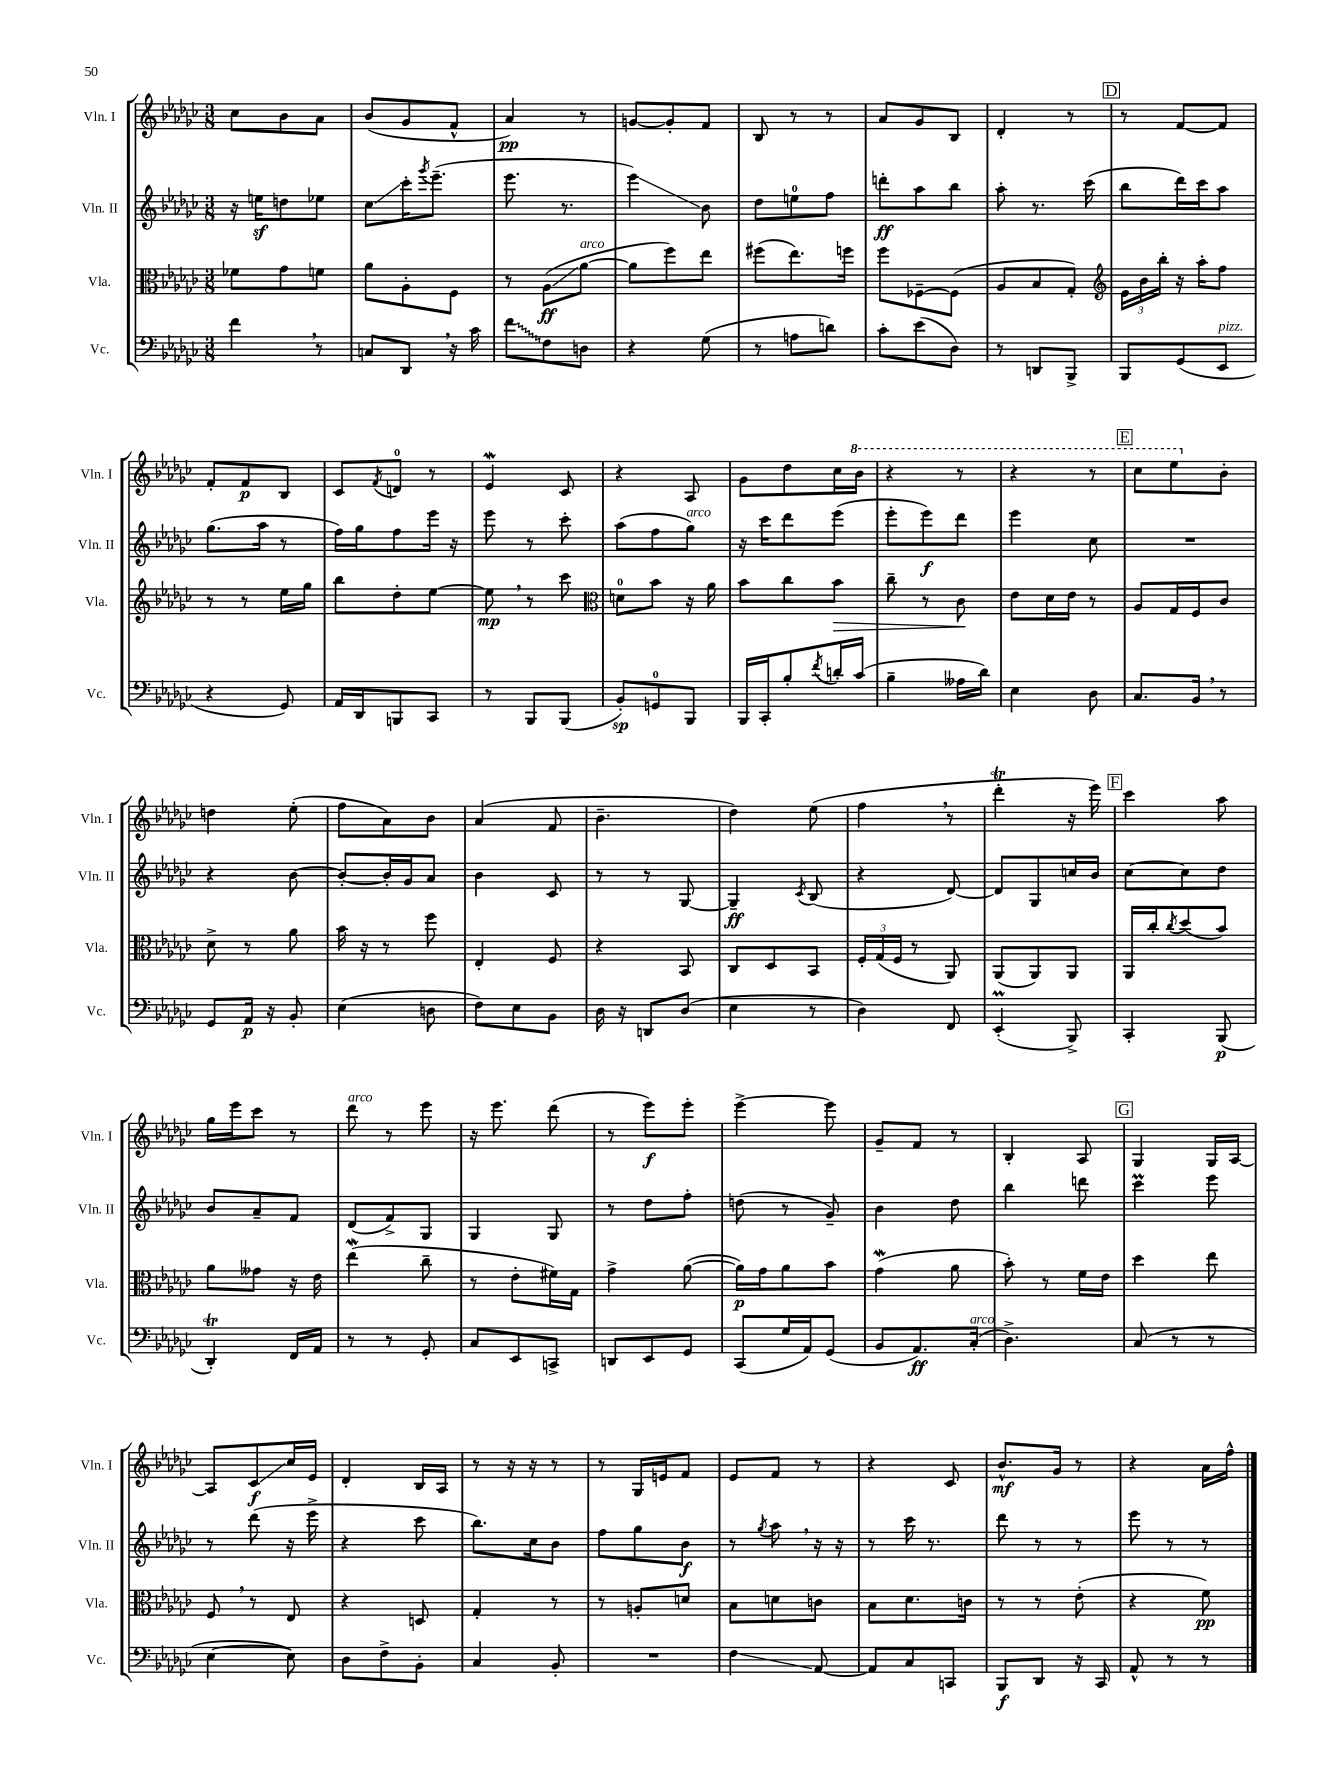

**kern	**kern	**kern	**kern
*staff4	*staff3	*staff2	*staff1
*clefF4	*clefC3	*clefG2	*clefG2
*k[b-e-a-d-g-c-]	*k[b-e-a-d-g-c-]	*k[b-e-a-d-g-c-]	*k[b-e-a-d-g-c-]
*M3/8	*M3/8	*M3/8	*M3/8
4f	8f-	16r	8cc-
.	.	16ee	.
.	8g-	8dd	8b-
8r	8f	8ee-	8a-
=	=	=	=
8C	8a-	8cc-	(8b-
8DD-	8A-'	16ccc-'	8g-
.	.	8qggg-	.
.	.	(8.eee-~	.
16r	8F	.	8f^^
16c-	.	.	.
=	=	=	=
8f	8r	8.eee-	4a-)
8F	(8A-	.	.
.	.	8.r	.
8D	[8a-	.	8r
=	=	=	=
4r	8a-]	4eee-)	[8g
.	8ff)	.	8g']
(8G-	8ee-	8b-	8f
=	=	=	=
8r	(8ff#	8dd-	8B-
8A	8.ee-)	8ee	8r
8d)	.	8ff	8r
.	16ff	.	.
=	=	=	=
8c-'	8ff	8ddd'	8a-
(8e-	[8F-~	8aa-	8g-
8D-)	(8F-]	8bb-	8B-
=	=	=	=
8r	8A-	8aa-'	4d-'
8DD	8B-	8.r	.
8BBB-^	8G-')	.	8r
.	.	(16ccc-	.
=	=	=	=
*	*clefG2	*	*
8BBB-	24e-	8bb-	8r
.	24b-	.	.
.	24bb-'	.	.
(8GG-	16r	16ddd-)	[8f
.	16aa-'	16ccc-	.
8EE-	8ff	8aa-	8f]
=	=	=	=
4r	8r	(8.gg-	8f'
.	8r	.	8f
.	.	16aa-	.
8GG-)	16ee-	8r	8B-
.	16gg-	.	.
=	=	=	=
16AA-	8bb-	16ff)	8c-
16DD-	.	16gg-	.
.	.	.	8qf
8BBB	8dd-'	8ff	8d
8CC-	[8ee-	16eee-	8r
.	.	16r	.
=	=	=	=
8r	8ee-]	8eee-	4e-
8BBB-	8r	8r	.
(8BBB-	8ccc-	8ccc-'	8c-
=	=	=	=
*	*clefC3	*	*
8BB-')	8d	(8aa-	4r
8GG	8b-	8ff	.
8BBB-	16r	8gg-)	8A-
.	16a-	.	.
=	=	=	=
16BBB-	8b-	16r	8g-
16CC-'	.	16ccc-	.
8B-'	8cc-	8ddd-	8dd-
8qf	.	.	.
16d'	8b-	(8eee-	16cc-
(16c-	.	.	16bb-
=	=	=	=
4B-~	8cc-~	8eee-'	4r
.	8r	8eee-)	.
16A--	8c-	8ddd-	8r
16d-)	.	.	.
=	=	=	=
4E-	8e-	4eee-	4r
.	16d-	.	.
.	16e-	.	.
8D-	8r	8cc-	8r
=	=	=	=
8.C-	8A-	4.r	8ccc-
.	16G-	.	8eee-
16BB-	16F	.	.
8r	8c-	.	8b-'
=	=	=	=
8GG-	8d-^	4r	4dd
16AA-	8r	.	.
16r	.	.	.
8BB-'	8a-	[8b-	(8ee-'
=	=	=	=
(4E-	16b-	8b-'_	8ff
.	16r	.	.
.	8r	16b-']	8a-)
.	.	16g-	.
8D	8ff	8a-	8b-
=	=	=	=
8F)	4E-'	4b-	(4a-
8E-	.	.	.
8BB-	8F	8c-	8f
=	=	=	=
16D-	4r	8r	4.b-~
16r	.	.	.
8DD	.	8r	.
(8D-	8BB-	[8G-	.
=	=	=	=
4E-	8C-	4G-~]	4dd-)
.	8D-	.	.
.	.	8qc-	.
8r	8BB-	(8B-	(8ee-
=	=	=	=
4D-)	24F'	4r	4ff
.	(24G-	.	.
.	24F	.	.
.	8r	.	.
8FF	8AA-)	[8d-)	8r
=	=	=	=
(4EE-'	(8AA-	8d-]	4ddd-'
.	8AA-)	8G-	.
8BBB-^)	8AA-	16cc	16r
.	.	16b-	16eee-)
=	=	=	=
4CC-'	16AA-	[8cc-	4ccc-
.	16cc-'	.	.
.	8qcc-	.	.
.	(8dd-	8cc-]	.
(8BBB-	8b-)	8dd-	8aa-
=	=	=	=
4DD-')	8a-	8b-	16gg-
.	.	.	16eee-
.	8g--	8a-~	8ccc-
16FF	16r	8f	8r
16AA-	16e-	.	.
=	=	=	=
8r	(4ee-	(8d-	8ddd-
8r	.	8f^)	8r
8GG-'	8cc-~	8G-	8eee-
=	=	=	=
8C-	8r	4G-	16r
.	.	.	8.eee-
8EE-	8e-'	.	.
8CC^	16f#)	8G-	(8ddd-
.	16G-	.	.
=	=	=	=
8DD	4g-^	8r	8r
8EE-	.	8dd-	8eee-)
8GG-	([8a-	8ff'	8eee-'
=	=	=	=
(8CC-	16a-])	(8dd	[4eee-^
.	16g-	.	.
16G-	8a-	8r	.
16AA-)	.	.	.
(8GG-	8b-	8g-~)	8eee-]
=	=	=	=
8BB-	(4g-	4b-	8g-~
8.AA-)	.	.	8f
.	8a-	8dd-	8r
(16C-'	.	.	.
=	=	=	=
4.D-^)	8b-')	4bb-	4B-'
.	8r	.	.
.	16f	8ddd	8A-
.	16e-	.	.
=	=	=	=
(8C-	4dd-	4ccc-	4G-
8r	.	.	.
8r	8ee-	8eee-	16G-
.	.	.	[16A-
=	=	=	=
[4E-	8F	8r	8A-]
.	8r	(8ddd-	8c-
8E-])	8E-	16r	16cc-
.	.	16eee-^	16e-
=	=	=	=
8D-	4r	4r	4d-'
8F^	.	.	.
8BB-'	8D	8ccc-	16B-
.	.	.	16A-
=	=	=	=
4C-	4G-'	8.bb-)	8r
.	.	.	16r
.	.	16cc-	16r
8BB-'	8r	8b-	8r
=	=	=	=
4.r	8r	8ff	8r
.	8A'	8gg-	16G-
.	.	.	16e
.	8d	8b-	8f
=	=	=	=
4F	8B-	8r	8e-
.	.	8qgg-	.
.	8d	8aa-	8f
[8AA-	8c	16r	8r
.	.	16r	.
=	=	=	=
8AA-]	8B-	8r	4r
8C-	8.d-	16ccc-	.
.	.	8.r	.
8CC	.	.	8c-
.	16c	.	.
=	=	=	=
8BBB-	8r	8ddd-	8.b-^^
8DD-	8r	8r	.
.	.	.	16g-
16r	(8e-'	8r	8r
16CC-	.	.	.
=	=	=	=
8AA-^^	4r	8eee-	4r
8r	.	8r	.
8r	8f)	8r	16a-
.	.	.	16ff^^
==	==	==	==
*-	*-	*-	*-
